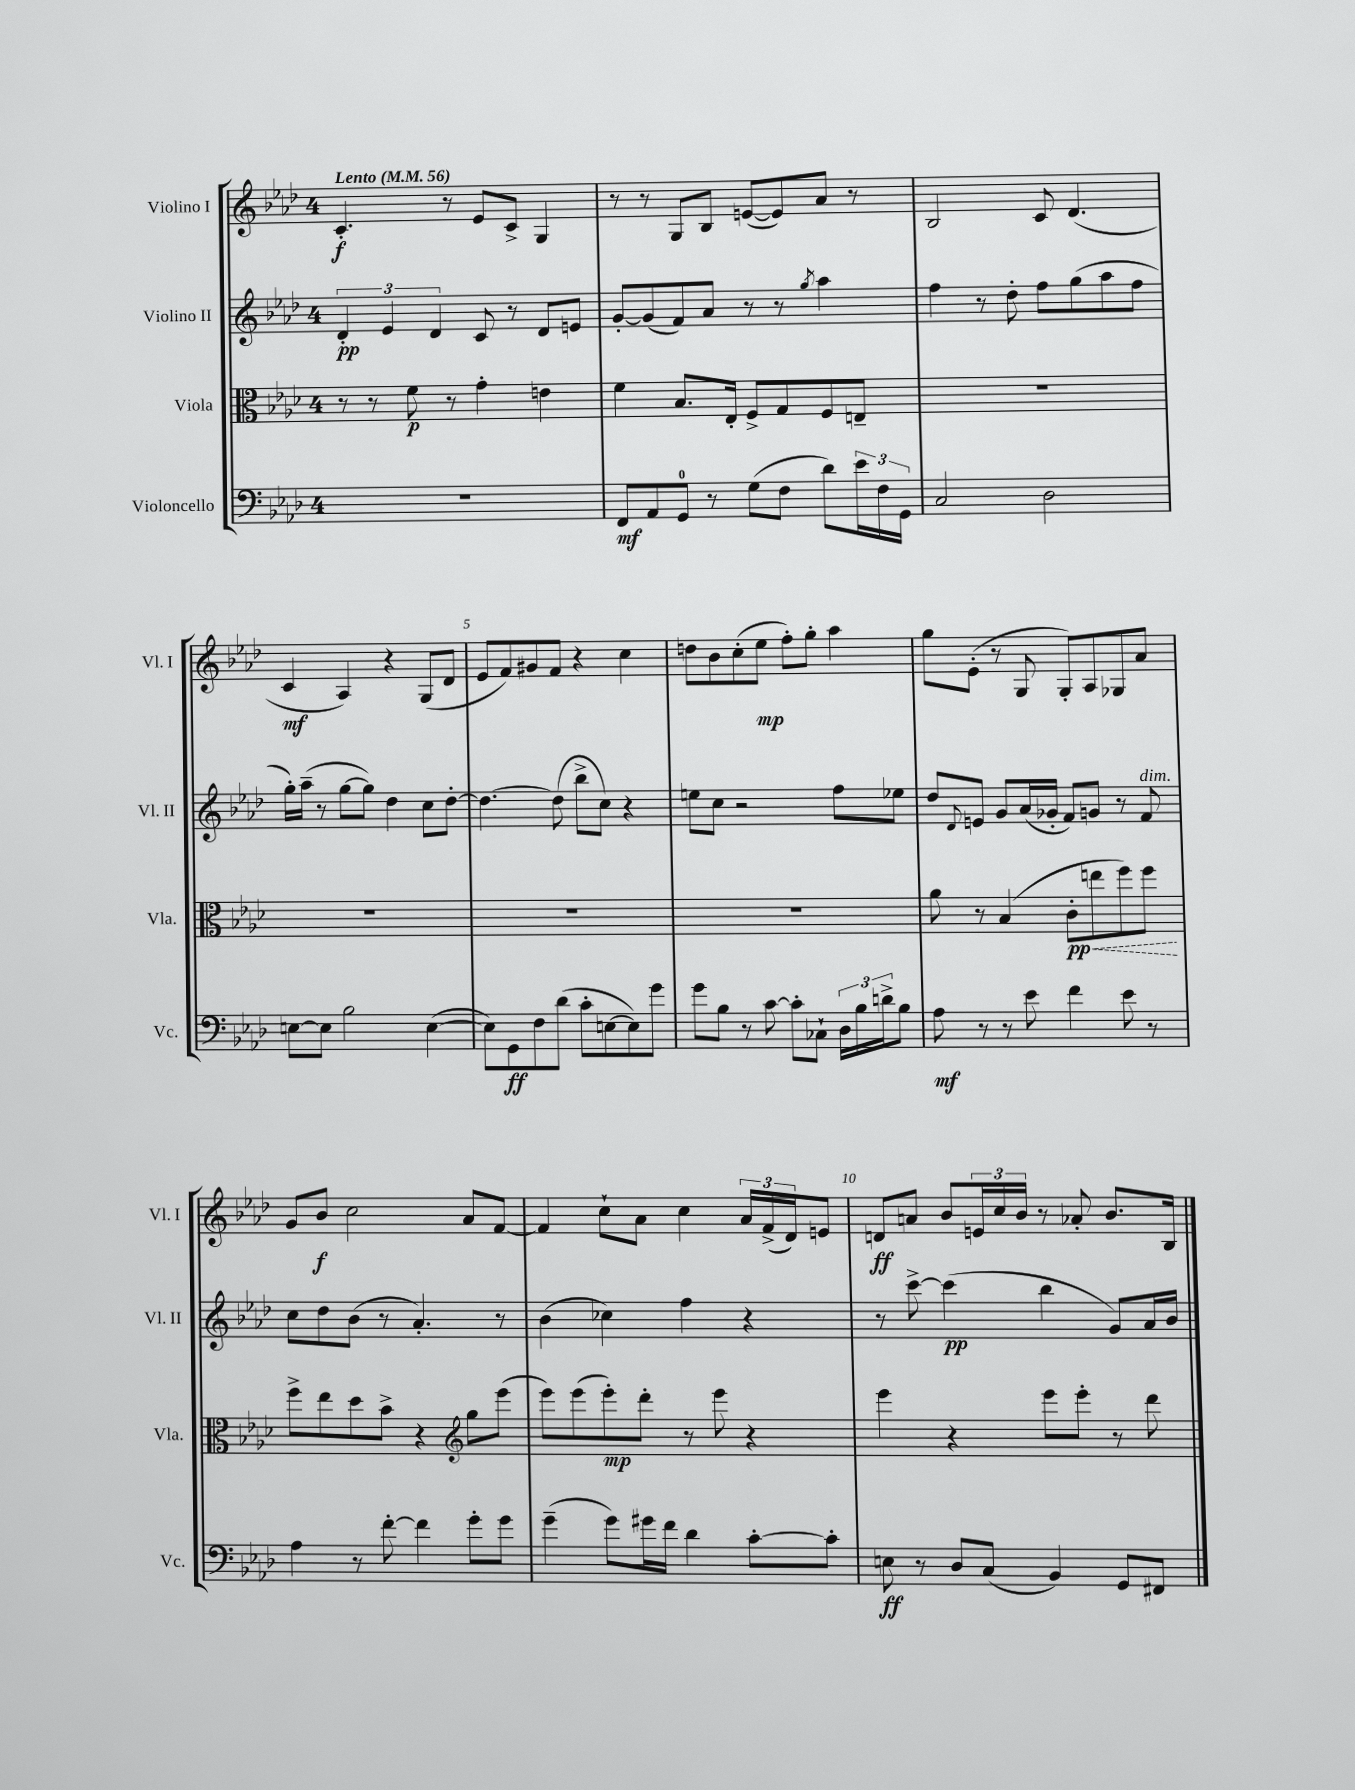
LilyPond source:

<<
\new StaffGroup <<
\new Staff = "s0" \with { instrumentName = "Violino I" shortInstrumentName = "Vl. I" } {
    \clef treble \key aes \major \once \override Staff.TimeSignature.style = #'single-digit \time 4/4 \tempo "Lento" 4 = 56
    c'4.-.\f r8 ees'8 c'8-> g4 |
    r8 r8 g8 bes8 e'8~( e'8) aes'8 r8 |
    bes2 c'8 des'4.( |
    c'4\mf aes4) r4 g8( des'8 |
    ees'8 f'8) gis'8 f'8 r4 c''4 |
    d''8 bes'8 c''8-.( ees''8\mp f''8-.) g''8-. aes''4 |
    g''8 ees'8-.( r8 g8 g8-.) aes8 ges8 aes'8 |
    g'8 bes'8\f c''2 aes'8 f'8~ |
    f'4 c''8-! aes'8 c''4 \tuplet 3/2 { aes'16 f'16->( des'16) } e'8 |
    d'8\ff a'8 bes'8 \tuplet 3/2 { e'16 c''16 bes'16 } r8 aes'8-. bes'8. bes16 \bar "|." |
}
\new Staff = "s1" \with { instrumentName = "Violino II" shortInstrumentName = "Vl. II" } {
    \clef treble \key aes \major \once \override Staff.TimeSignature.style = #'single-digit \time 4/4
    \tuplet 3/2 { des'4-.\pp ees'4 des'4 } c'8 r8 des'8 e'8 |
    g'8~-. g'8( f'8) aes'8 r8 r8 \acciaccatura { g''8 } aes''4 |
    f''4 r8 des''8-. f''8 g''8( aes''8 f''8 |
    g''16-.) aes''16--( r8 g''8~ g''8) des''4 c''8 des''8~-. |
    des''4.~ des''8( bes''8-> c''8) r4 |
    e''8 c''8 r2 f''8 ees''8 |
    des''8 \appoggiatura { des'8 } e'8 g'8 aes'16( ges'16-. f'8) g'8 r8 f'8^\markup { \italic "dim." } |
    c''8 des''8 bes'8( r8 aes'4.-.) r8 |
    bes'4( ces''4) f''4 r4 |
    r8 c'''8~-> c'''4\pp( bes''4 g'8) aes'16 bes'16 \bar "|." |
}
\new Staff = "s2" \with { instrumentName = "Viola" shortInstrumentName = "Vla." } {
    \clef alto \key aes \major \once \override Staff.TimeSignature.style = #'single-digit \time 4/4
    r8 r8 f'8\p r8 g'4-. e'4 |
    f'4 bes8. ees16-. f8-> g8 f8 e8-- |
    R1 |
    R1 |
    R1 |
    R1 |
    aes'8 r8 bes4( \once \override Hairpin.style = #'dashed-line c'8-.\pp\< e''8 f''8) f''8\! |
    f''8-> ees''8 des''8 bes'8-> r4 \clef treble g''8 ees'''8( |
    ees'''8) ees'''8( ees'''8-.\mp) des'''8-. r8 ees'''8 r4 |
    ees'''4 r4 ees'''8 ees'''8-. r8 des'''8 \bar "|." |
}
\new Staff = "s3" \with { instrumentName = "Violoncello" shortInstrumentName = "Vc." } {
    \clef bass \key aes \major \once \override Staff.TimeSignature.style = #'single-digit \time 4/4
    r1 |
    f,8\mf aes,8 g,8-0 r8 g8( f8 des'8) \tuplet 3/2 { ees'16 f16 g,16 } |
    c2 des2 |
    e8~ e8 bes2 e4~( |
    e8) g,8\ff f8 des'8( c'8-. e8~ e8) g'8 |
    g'8 bes8 r8 c'8~ c'8-. ces8-! \tuplet 3/2 { des16 bes16 d'16-> } bes8 |
    aes8\mf r8 r8 ees'8 f'4 ees'8 r8 |
    aes4 r8 f'8~-. f'4 g'8-. g'8 |
    g'4--( g'8) gis'16 f'16 des'4 c'8~-. c'8-. |
    e8\ff r8 des8 c8( bes,4) g,8 fis,8 \bar "|." |
}
>>
>>
\layout { \context { \Score \override BarNumber.break-visibility = ##(#f #t #t) barNumberVisibility = #(every-nth-bar-number-visible 5) } }
